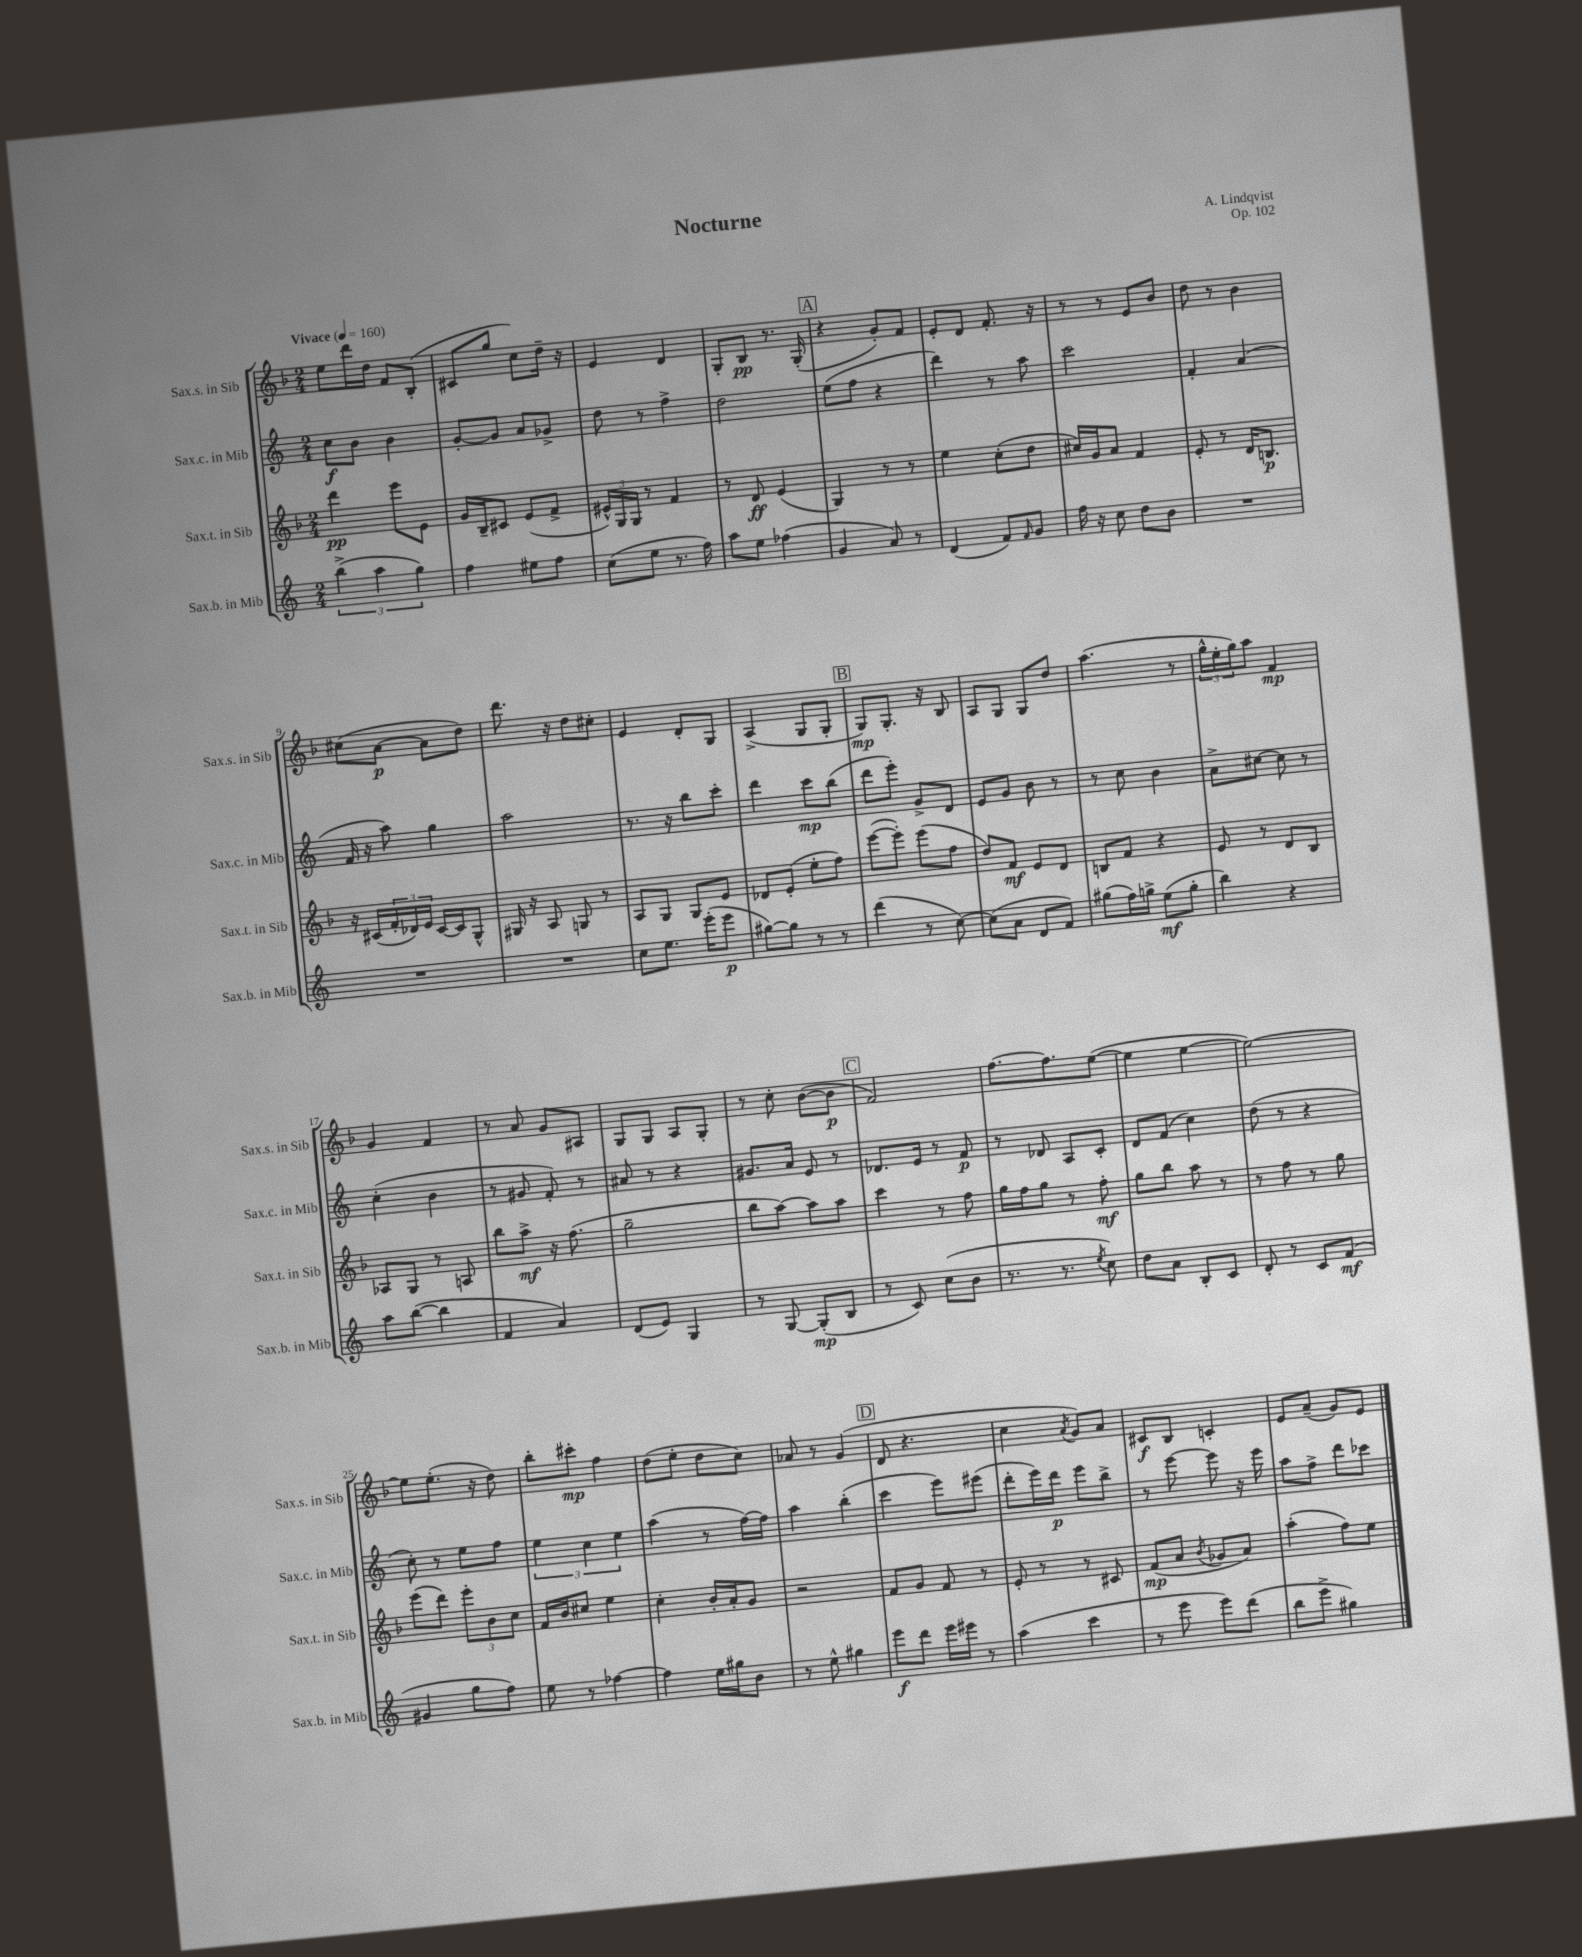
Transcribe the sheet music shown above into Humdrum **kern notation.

**kern	**dynam	**kern	**dynam	**kern	**dynam	**kern	**dynam
*part4	*part4	*part3	*part3	*part2	*part2	*part1	*part1
*staff4	*staff4	*staff3	*staff3	*staff2	*staff2	*staff1	*staff1
*I"Sax.b. in Mib	*	*I"Sax.t. in Sib	*	*I"Sax.c. in Mib	*	*I"Sax.s. in Sib	*
*I'Sax.b. in Mib	*	*I'Sax.t. in Sib	*	*I'Sax.c. in Mib	*	*I'Sax.s. in Sib	*
*clefG2	*	*clefG2	*	*clefG2	*	*clefG2	*
*k[]	*	*k[b-]	*	*k[]	*	*k[b-]	*
*M2/4	*	*M2/4	*	*M2/4	*	*M2/4	*
*MM160	*	*MM160	*	*MM160	*	*MM160	*
=1	=1	=1	=1	=1	=1	=1	=1
!	!	!	!	!	!	!LO:TX:a:B:t=Vivace	!
(6bb^\	.	4ddd\	pp	8cc\L	f	8ee\L	.
.	.	.	.	8b\J	.	16ddd\L	.
6aa\	.	.	.	.	.	.	.
.	.	.	.	.	.	16dd\JJ	.
.	.	8eee\L	.	4b\	.	8f/L	.
6gg\)	.	.	.	.	.	.	.
.	.	8e\J	.	.	.	(8B-'/J	.
=2	=2	=2	=2	=2	=2	=2	=2
4ff\	.	16g/LL	.	[8g'/L	.	8c#X/L	.
.	.	16B-~/J	.	.	.	.	.
.	.	8c#X/J	.	8g/J]	.	8gg/J	.
8ee#X\L	.	(8e/L	.	8a/L	.	8cc\L)	.
8ff\J	.	8f^/J	.	8g-X^/J	.	16dd~\Jk	.
.	.	.	.	.	.	16r	.
=3	=3	=3	=3	=3	=3	=3	=3
(8cc\L	.	24e#X^^/LL)	.	8dd\	.	4e/	.
.	.	24G/	.	.	.	.	.
.	.	24G/JJ	.	.	.	.	.
8ee\J	.	8r	.	8r	.	.	.
8.r	.	4f/	.	4ff^\	.	4d/	.
16ff\)	.	.	.	.	.	.	.
=4	=4	=4	=4	=4	=4	=4	=4
8aa\L	.	8r	.	2dd\	.	8G'/L	.
8ee\J	.	8d/	ff	.	.	8B-/J	pp
(4ff-X\	.	(4e/	.	.	.	8.r	.
.	.	.	.	.	.	(16G'/	.
!!LO:REH:place=s1:t=A
=5	=5	=5	=5	=5	=5	=5	=5
4g/	.	4G/)	.	(8ee\L	.	4r	.
.	.	.	.	8ff\J	.	.	.
8a/)	.	8r	.	4r	.	8g'/L)	.
8r	.	8r	.	.	.	8f/J	.
=6	=6	=6	=6	=6	=6	=6	=6
(4d/	.	4ee\	.	4ddd\)	.	8e'/L	.
.	.	.	.	.	.	8d/J	.
8f/L)	.	(8cc'\L	.	8r	.	8.f'/	.
16qqf/	.	.	.	.	.	.	.
8g/J	.	8dd\J	.	8aa\	.	.	.
.	.	.	.	.	.	16r	.
=7	=7	=7	=7	=7	=7	=7	=7
16ff\	.	16cc#X/LL)	.	2ccc\	.	8r	.
16r	.	16g/J	.	.	.	.	.
8cc\	.	8a/J	.	.	.	8r	.
8dd\L	.	4f/	.	.	.	8e/L	.
8b\J	.	.	.	.	.	8b-/J	.
=8	=8	=8	=8	=8	=8	=8	=8
2r	.	8e'/	.	4f'/	.	8dd\	.
.	.	8r	.	.	.	8r	.
.	.	16d/KL	.	(4a/	.	4b-\	.
.	.	8.Bn/J	p	.	.	.	.
!!LO:LB:g=z
=9	=9	=9	=9	=9	=9	=9	=9
2r	.	16r	.	16f/	.	(8cc#X\L	.
.	.	(16c#X/LL	.	16r	.	.	.
.	.	24f'/	.	8aa\)	.	[8a\J	p
.	.	24d-X/)	.	.	.	.	.
.	.	24e/JJ	.	.	.	.	.
.	.	[16c#/LL	.	4gg\	.	8a\L]	.
.	.	16c#/J]	.	.	.	.	.
.	.	8G^^/J	.	.	.	8dd\J)	.
=10	=10	=10	=10	=10	=10	=10	=10
2r	.	16G#X/	.	2aa\	.	8.ddd\	.
.	.	16r	.	.	.	.	.
.	.	8A/	.	.	.	.	.
.	.	.	.	.	.	16r	.
.	.	8Gn/	.	.	.	8dd\L	.
.	.	8r	.	.	.	8cc#X'\J	.
=11	=11	=11	=11	=11	=11	=11	=11
8cc\L	.	8A/L	.	8.r	.	4e/	.
8.ee\J	.	8G/J	.	.	.	.	.
.	.	.	.	16r	.	.	.
.	.	8G/L	.	8bb\L	.	8d'/L	.
(16eee'\KL	.	.	.	.	.	.	.
8eee\J	p	8e/J	.	8ccc'\J	.	8G/J	.
=12	=12	=12	=12	=12	=12	=12	=12
[8gg#X\L)	.	8d-X/L	.	4ddd\	.	(4A^/	.
8gg#\J]	.	(8e'/J	.	.	.	.	.
8r	.	8ee'\L	.	8ccc\L	mp	8G/L	.
8r	.	8ff\J)	.	(8bb\J	.	8G'/J	.
!!LO:REH:place=s1:t=B
=13	=13	=13	=13	=13	=13	=13	=13
(4ddd\	.	([8eee\L	.	8ddd\L	.	8G/L)	mp
.	.	8eee'\J])	.	8eee'\J)	.	8.G'/J	.
8r	.	(8eee\L	.	8g^/L	.	.	.
.	.	.	.	.	.	16r	.
[8cc\)	.	8ff\J	.	8d/J	.	8B-/	.
=14	=14	=14	=14	=14	=14	=14	=14
(8cc\L]	.	8dd/L)	.	8e/L	.	8A/L	.
8a\J	.	8f/J	mf	8g/J	.	8G/J	.
8d/L	.	8e/L	.	8b\	.	8G/L	.
8f/J)	.	8d/J	.	8r	.	8dd/J	.
=15	=15	=15	=15	=15	=15	=15	=15
(8gg#X\L	.	8Bn/L	.	8r	.	(4.aa\	.
16ff\L)	.	8f/J	.	8cc\	.	.	.
16ggn^\JJ	.	.	.	.	.	.	.
(8ee\L	mf	4r	.	4b\	.	.	.
8gg'\J	.	.	.	.	.	8r	.
=16	=16	=16	=16	=16	=16	=16	=16
4bb\)	.	8e/	.	8a^\L	.	24gg^^\LL	.
.	.	.	.	.	.	24ee'\	.
.	.	.	.	.	.	24gg\J)	.
.	.	8r	.	[8cc#X\J	.	8aa\J	.
4r	.	8d/L	.	8cc#\]	.	4f/	mp
.	.	8B-/J	.	8r	.	.	.
!!LO:LB:g=z
=17	=17	=17	=17	=17	=17	=17	=17
8aa\L	.	8A-X/L	.	(4cc'\	.	4g/	.
([8bb\J	.	8G/J	.	.	.	.	.
4bb\]	.	8r	.	4b\	.	4f/	.
.	.	8An/	.	.	.	.	.
=18	=18	=18	=18	=18	=18	=18	=18
4f/	.	8bb-\L	.	8r	.	8r	.
.	.	8aa^\J	mf	8g#X/	.	8a/	.
4a/)	.	16r	.	8f'/)	.	8g/L	.
.	.	(8.ff\	.	.	.	.	.
.	.	.	.	8r	.	8A#X/J	.
=19	=19	=19	=19	=19	=19	=19	=19
(8d/L	.	2gg~\	.	8a#X/	.	8G/L	.
8e/J)	.	.	.	8r	.	8G/J	.
4G/	.	.	.	4r	.	8A/L	.
.	.	.	.	.	.	8G'/J	.
=20	=20	=20	=20	=20	=20	=20	=20
8r	.	8bb-\L	.	8.g#X/L	.	8r	.
[8G/	.	[8aa\J)	.	.	.	8cc'\	.
.	.	.	.	16a/Jk	.	.	.
(8G'/L]	mp	8aa\L]	.	8e/	.	([8b-\L	.
8B/J	.	8aa\J	.	8r	.	8b-\J]	p
!!LO:REH:place=s1:t=C
=21	=21	=21	=21	=21	=21	=21	=21
8r	.	4ccc\	.	8.d-X/L	.	2f/)	.
8c/)	.	.	.	.	.	.	.
.	.	.	.	16e/Jk	.	.	.
(8cc\L	.	8r	.	8r	.	.	.
8b\J	.	8ff\	.	8f/	p	.	.
=22	=22	=22	=22	=22	=22	=22	=22
8.r	.	16gg\LL	.	8r	.	[8.ff\L	.
.	.	16ff\J	.	.	.	.	.
.	.	8gg\J	.	8d-X/	.	.	.
8.r	.	.	.	.	.	8.ff\]	.
.	.	8r	.	8A/L	.	.	.
8qee/	.	.	.	.	.	.	.
8cc\)	.	8ff'\	mf	8c'/J	.	([8ee\J	.
=23	=23	=23	=23	=23	=23	=23	=23
8dd\L	.	8gg\L	.	8d/L	.	4ee\]	.
8a\J	.	8bb-\J	.	(8f/J	.	.	.
8B'/L	.	8aa\	.	4cc\)	.	[4ee\	.
8c/J	.	8r	.	.	.	.	.
=24	=24	=24	=24	=24	=24	=24	=24
8d'/	.	8r	.	(8dd\	.	2ee\_)	.
8r	.	8ff\	.	8r	.	.	.
8c/L	.	8r	.	4r	.	.	.
(8f/J	mf	8gg\	.	.	.	.	.
!!LO:LB:g=z
=25	=25	=25	=25	=25	=25	=25	=25
4g#X/	.	(8eee\L	.	8cc'\)	.	8ee\L]	.
.	.	8ddd\J)	.	8r	.	(8.ee'\J	.
8gg\L	.	12eee'\L	.	8ee\L	.	.	.
.	.	.	.	.	.	16r	.
.	.	12b-\	.	.	.	.	.
8ff\J)	.	.	.	8ff\J	.	8dd\)	.
.	.	12cc\J	.	.	.	.	.
=26	=26	=26	=26	=26	=26	=26	=26
8ee\	.	16f/LL	.	6ee\	.	8bb-'\L	.
.	.	16b-/J	.	.	.	.	.
8r	.	8cc#X/J	.	.	.	8ccc#X'\J	mp
.	.	.	.	6cc\	.	.	.
[4ff-X\	.	4ee\	.	.	.	4ff\	.
.	.	.	.	6ee\	.	.	.
=27	=27	=27	=27	=27	=27	=27	=27
4ff-\]	.	4cc'\	.	(4aa\	.	(8dd\L	.
.	.	.	.	.	.	8ee'\J	.
16ee\LL	.	16b-'/LL	.	8r	.	8dd\L	.
16gg#X\J	.	16a'/J	.	.	.	.	.
8b\J	.	8g/J	.	[16ff\LL)	.	8cc\J)	.
.	.	.	.	16ff\JJ]	.	.	.
=28	=28	=28	=28	=28	=28	=28	=28
8r	.	2r	.	4aa\	.	8a-X/	.
8ee^^\	.	.	.	.	.	8r	.
4gg#X\	.	.	.	(4bb'\	.	(4g/	.
!!LO:REH:place=s1:t=D
=29	=29	=29	=29	=29	=29	=29	=29
8eee\L	f	8f/L	.	4ccc\	.	8d/	.
8ddd\J	.	8g/J	.	.	.	4.r	.
16eee\LL	.	8f/	.	8eee\L)	.	.	.
16eee#X\JJ	.	.	.	.	.	.	.
8r	.	8r	.	(8eee#X\J	.	.	.
=30	=30	=30	=30	=30	=30	=30	=30
(4aa\	.	8e'/	.	8ddd'\L	.	4cc\	.
.	.	8r	.	16eee\L)	.	.	.
.	.	.	.	16ddd\JJ	p	.	.
.	.	.	.	.	.	8qa/	.
4ccc\	.	8r	.	8eee\L	.	8g/L)	.
.	.	8c#X/	.	8bb^\J	.	8a/J	.
=31	=31	=31	=31	=31	=31	=31	=31
8r	.	(8f/L	mp	8r	.	8c#X/L	f
8eee\	.	8a/J	.	[8eee\	.	8B-/J	.
.	.	8qb-/	.	.	.	.	.
8eee\L)	.	8g-X/L	.	8eee\]	.	4cn'/	.
(8ddd\J	.	8a/J)	.	16r	.	.	.
.	.	.	.	16eee\	.	.	.
=32	=32	=32	=32	=32	=32	=32	=32
8bb\L	.	(4aa'\	.	8aa\L	.	8e/L	.
8eee^\J	.	.	.	8ff^\J	.	(8a~/J	.
4gg#X\)	.	8ff\L)	.	8ddd\L	.	8g/L)	.
.	.	8ee\J	.	8ccc-X\J	.	8e/J	.
==	==	==	==	==	==	==	==
*-	*-	*-	*-	*-	*-	*-	*-
